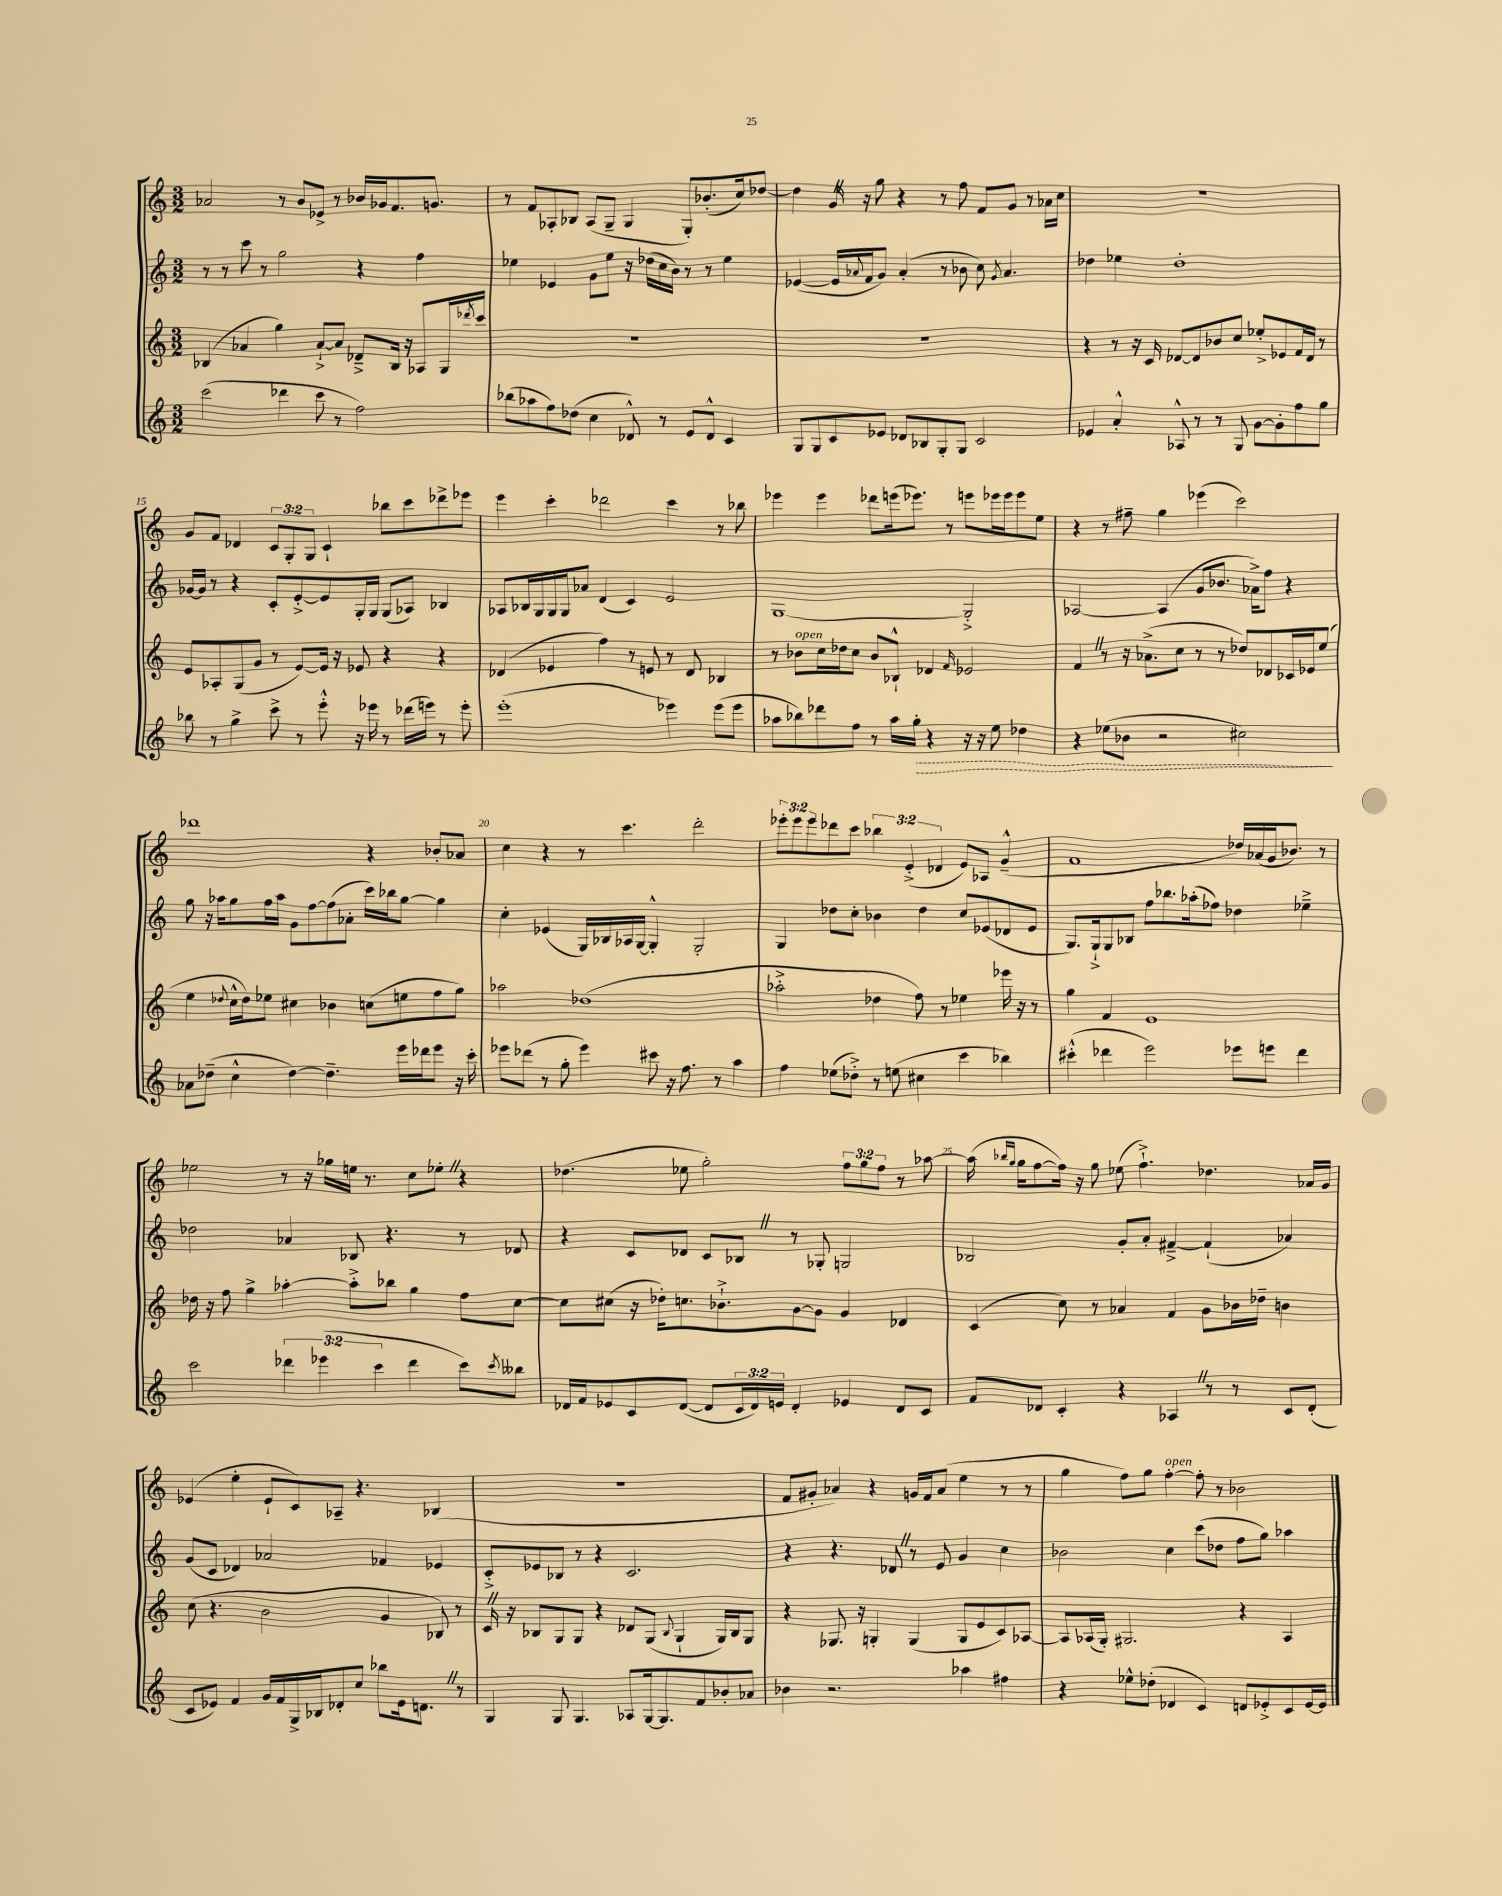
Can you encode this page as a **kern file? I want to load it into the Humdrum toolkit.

**kern	**kern	**kern	**kern
*staff4	*staff3	*staff2	*staff1
*clefG2	*clefG2	*clefG2	*clefG2
*k[]	*k[]	*k[]	*k[]
*M3/2	*M3/2	*M3/2	*M3/2
(2ccc	(4B-	8r	2a-
.	.	8r	.
.	4a-	8ccc	.
.	.	8r	.
4ddd-	4gg)	2gg	8r
.	.	.	8b
8ccc	[8a-`^	.	8e-^
8r	8a-]	.	8r
2ff)	8d-~^	4r	16b-
.	.	.	16g-
.	16B-	.	8.f
.	16r	.	.
.	8A-	4ff	.
.	.	.	8.g
.	16G	.	.
.	8qddd-	.	.
.	16ccc	.	.
=	=	=	=
(8bb-	1.r	4ee-	8r
8aa-	.	.	8f
8ff)	.	4e-	8A-'
(8dd-	.	.	8B-
4cc	.	8g	(8A-
.	.	8ee-	8G~
8d-^^)	.	16r	4G
.	.	(16dd-	.
8r	.	16cc	.
.	.	16b)	.
8e	.	8r	8G')
8d-^^	.	8r	(8.b-'
4c	.	4ee-	.
.	.	.	16cc)
.	.	.	[8dd-
=	=	=	=
8G	1.r	([4e-	4dd-]
8G	.	.	.
8c	.	16e-]	16g
.	.	8qqa-	.
.	.	16f	16r
8e-	.	8g)	8gg
8d-	.	(4a-'	4r
8B-	.	.	.
8G'	.	8r	8r
8G	.	8b-	8ff
2c	.	8cc)	8f
.	.	8qg	.
.	.	4.a-	8g
.	.	.	8r
.	.	.	16a-
.	.	.	16cc
=	=	=	=
4e-	4r	4dd-	1.r
4a'^^	8r	4ee-	.
.	16r	.	.
.	16c	.	.
8A-^^	[8d-	1dd-'	.
8r	8d-]	.	.
8r	8b-	.	.
8G	8cc	.	.
[8g	8ee-'^	.	.
8g']	8e-	.	.
8ff	16f	.	.
.	16d-	.	.
8gg	8r	.	.
=	=	=	=
8bb-	8e	[16g-	8g
.	.	16g-]	.
8r	8A-'	8r	8f
4gg^	(8G	4r	4d-
.	8g	.	.
8ccc^	8r	8c'	12c
.	.	.	12G'
8r	[8e)	[8e'^	.
.	.	.	12G
8eee'^^	16e]	8e]	4c`
.	16r	.	.
16r	8e-	16G'	.
16eee-	.	16G	.
8r	4r	(8G	8bb-
(16ddd-	.	8A-)	8ccc
16eee)	.	.	.
8r	4r	4B-	8ddd-^
8eee'	.	.	8eee-
=	=	=	=
(1eee'	(4d-	8A-	4eee
.	.	16B-	.
.	.	16G	.
.	4e-	16G	4ccc'
.	.	16G	.
.	.	8a-	.
.	4ff)	(4d	2ddd-
.	8r	4c)	.
.	8e	.	.
4eee-)	8r	2e	4ccc
.	8d-	.	.
(8eee-	4B-	.	8r
8eee-	.	.	8bb-
=	=	=	=
8aa-	8r	[1G	4eee-
8bb-)	8b-	.	.
8ddd-	16cc	.	4eee-
.	16dd-	.	.
8ff	8cc	.	.
8r	8b-	.	8ddd-
16aa-	8B-`^^	.	(16eee
16gg'	.	.	8.eee-)
4r	4d-	.	.
.	.	.	8r
.	16qqf	.	.
16r	2e-	2G'^]	8eee
16r	.	.	.
8ee	.	.	16eee-
.	.	.	16eee-
4dd-	.	.	8eee-
.	.	.	8ee
=	=	=	=
4r	4f	[2A-	4r
(8ee-	8r	.	8r
8b-	16r	.	8ff#~
.	(8.a-^	.	.
2r	.	(4A-]	4gg
.	8cc	.	.
.	8r	8g	(4eee-
.	8r	8.b-	.
2cc#)	8dd-)	.	2ccc)
.	.	16a-^)	.
.	8d-	8ff	.
.	16c-	4r	.
.	16e-	.	.
.	(8ee	.	.
=	=	=	=
8a-	4ee	8gg	1ddd-
(8dd-~	.	16r	.
.	.	16aa-	.
.	8qqdd-	.	.
4cc^^	16cc^^	8gg	.
.	16dd-)	.	.
.	8ee-	16ff	.
.	.	16aa-	.
[4dd-)	4cc#	8g	.
.	.	[8ff	.
4.dd-~]	4b-	(8ff]	.
.	.	8a-'	.
.	(8cc	16ccc)	4r
.	.	16bb-	.
16eee	8ee	[8gg	.
16ddd-	.	.	.
8eee	8ff	4gg]	8b-'
16r	8gg)	.	8a-
16ccc'	.	.	.
=	=	=	=
8eee-	2aa-	4cc'	4cc
(8ddd-	.	.	.
8r	.	(4e-	4r
8gg'	.	.	.
4eee-)	(1dd-	16G)	8r
.	.	16B-	.
.	.	16A-	4.ccc
.	.	[16G	.
8ccc#	.	4G'^^]	.
16r	.	.	.
8.ff	.	.	.
.	.	2G'	2ddd'
8r	.	.	.
4aa	.	.	.
=	=	=	=
4ff	2aa-'^	4G	12eee-'
.	.	.	12eee-
.	.	.	12eee-
(8ee-	.	8dd-	8ddd-
8dd-'^)	.	8cc'	8ccc
8r	4dd-	4b-	6bb-
(8ee	.	.	.
.	.	.	(6e'^
4cc#	8ff)	4dd-	.
.	.	.	6d-
.	8r	.	.
4ccc	4ee-	8cc	8e)
.	.	(8e-	8A-
4bb-)	16eee-	8d-	(4g~^^
.	16r	.	.
.	8r	8e-	.
=	=	=	=
(4ccc#'^^	4gg	8.G)	1f
.	.	16G`^	.
4ddd-	4f	8G	.
.	.	8B-	.
2eee)	1e	8ff	.
.	.	8.bb-	.
.	.	(16aa-'	.
.	.	8ff-)	.
8eee-	.	4dd-	16dd-)
.	.	.	(16a-
8eee	.	.	16g
.	.	.	8.b-)
4ddd-	.	4ee-~^	.
.	.	.	8r
=	=	=	=
2ccc	16dd-	2dd-	2ee-
.	16r	.	.
.	8ff	.	.
.	4gg^	.	.
6ddd-	[4aa-'	4a-	8r
.	.	.	16r
(6eee-	.	.	.
.	.	.	16gg-
.	8aa-'^]	8B-	16ee
.	.	.	8.r
6ccc	.	.	.
.	8bb-	4.r	.
4ddd-	4gg	.	8cc
.	.	.	8ee-'
8ccc)	8ff	8r	4r
8qccc	.	.	.
8bb--	[8cc	8d-	.
=	=	=	=
16d-	8cc]	4r	(4.dd-
16f	.	.	.
8e-	(8cc#	.	.
8c	16r	8c	.
.	16dd-')	.	.
([8d-	8.cc	8d-	8ee-
8d-]	.	8c	2gg')
.	8.b-`^	.	.
24c	.	8B-	.
24d-)	.	.	.
24e	.	.	.
4d-'	[8g	8r	.
.	8g]	8G-'	.
4e-	4g	2G	12ff
.	.	.	12gg
.	.	.	12ff
8d-	4d-	.	8r
8c	.	.	[8aa-
=	=	=	=
8f	(4c	2B-	(16aa-]
.	.	.	16qqbb-
.	.	.	16qqgg
.	.	.	16gg
8d-	.	.	[8ff
4c'	8cc)	.	16ff])
.	.	.	16r
.	8r	.	8gg
4r	4a-	8g'	(8ee-
.	.	8a'	4.ff`^)
4A-	4f	[4f#~^	.
8r	8g	(4f#`]	4.dd-
8r	16b-	.	.
.	16dd-~	.	.
8c	4b	4a-)	.
(8d-'	.	.	16a-
.	.	.	16g
=	=	=	=
8c	(8cc	(8g	(4e-
8e-)	4.r	8c	.
4f	.	4d-)	4ee'
16g	2b	2a-	8e-`
16f	.	.	.
16G^	.	.	8c)
16B-	.	.	.
8d-'	.	.	8A-~
8cc	.	.	4.r
8bb-	4g	4f-	.
16e-	.	.	.
8.d	.	.	.
.	8B-)	4e-	(4B-
8r	8r	.	.
=	=	=	=
4G	16c	8c'^	1.r
.	16r	.	.
.	8B-	8e-	.
8G	8G	8B-	.
4.G	8G	8r	.
.	4r	4r	.
8A-	8d-	2.c	.
[16G	(8G	.	.
8.G]	.	.	.
.	8qqB-	.	.
.	4G`	.	.
8f	.	.	.
8b-'	16G)	.	.
.	16B-	.	.
8a-	8G	.	.
=	=	=	=
4b-	4r	4r	8f
.	.	.	8g#'
2.r	8.G-	4.r	4a-)
.	16r	.	.
.	4G'	.	4r
.	.	8d-	.
.	(4G	8r	16g
.	.	.	16f
.	.	8e	(8a-
4aa-	8G	4g	4ee
.	8e	.	.
4ff#	8c)	4cc	8r
.	[8A-	.	8r
=	=	=	=
4r	8A-]	2b-	4gg
.	(16A-	.	.
.	16G')	.	.
8ee-^^	2.G#	.	8ff)
(8dd-'	.	.	8gg
4d-	.	4cc	[4ff'
4c)	.	(8ccc	8ff']
.	.	8dd-	8r
8d	4r	8ff	2b-
8e-'^	.	8gg)	.
8c	4A-	4aa-	.
[16e-	.	.	.
16e-]	.	.	.
==	==	==	==
*-	*-	*-	*-
